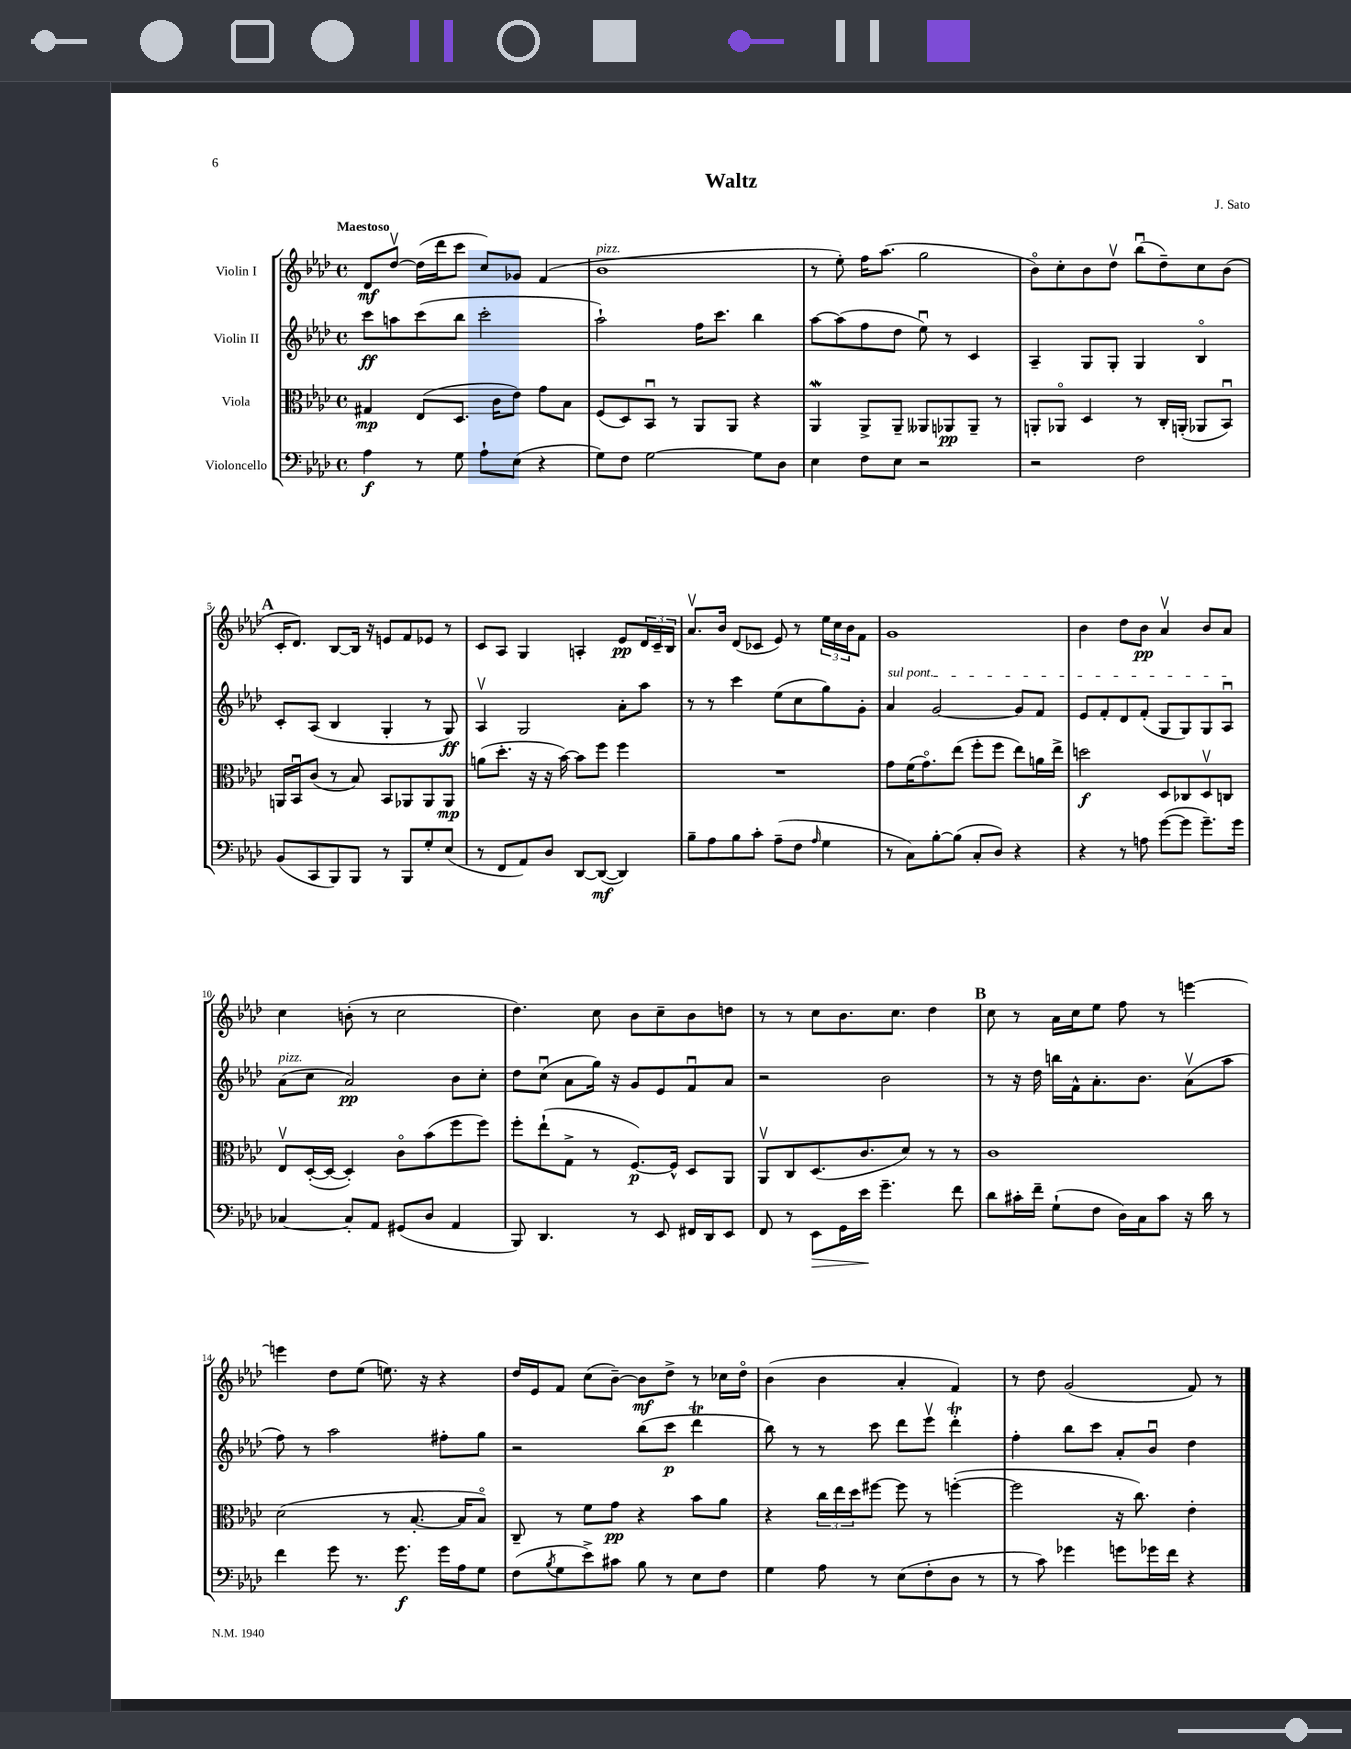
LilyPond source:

\header { title = "Waltz" composer = "J. Sato" }
<<
\new StaffGroup <<
\new Staff = "s0" \with { instrumentName = "Violin I" } {
    \clef treble \key aes \major \defaultTimeSignature \time 4/4 \tempo "Maestoso"
    des'8\mf des''8~\upbow des''16( des'''16 c'''8 c''8) ges'8 f'4( |
    bes'1^\markup { \italic "pizz." } |
    r8 ees''8-.) f''16 aes''8.( g''2 |
    bes'8\flageolet) c''8-. bes'8 des''8\upbow bes''8\downbow( des''8--) c''8 bes'8( |
    \mark \markup { \bold "A" } c'16-. des'8.) bes8~ bes16 r16 e'8 f'8 ees'8 r8 |
    c'8 aes8 g4 a4-. ees'8\pp \tuplet 3/2 { des'16 c'16-- bes16 } |
    aes'8.\upbow bes'16 des'8( ces'8 ees'8) r8 \tuplet 3/2 { ees''16 c''16 bes'16 } f'8 |
    g'1 |
    bes'4 des''8 bes'8\pp aes'4\upbow bes'8 aes'8 |
    c''4 b'8-.( r8 c''2 |
    des''4.) c''8 bes'8 c''8-- bes'8 d''8 |
    r8 r8 c''8 bes'8. c''8. des''4 |
    \mark \markup { \bold "B" } c''8 r8 aes'16 c''16 ees''8 f''8 r8 e'''4~ |
    e'''4 des''8 ees''8( e''8.) r16 r4 |
    des''16 ees'16 f'8 c''8( bes'8~--) bes'8\mf des''8-> r8 ces''16 des''16\flageolet |
    bes'4( bes'4 aes'4-. f'4) |
    r8 des''8 g'2( f'8) r8 \bar "|." |
}
\new Staff = "s1" \with { instrumentName = "Violin II" } {
    \clef treble \key aes \major \defaultTimeSignature \time 4/4
    c'''8\ff a''8 c'''8( bes''8 c'''2-. |
    aes''2-!) f''16 c'''8. bes''4 |
    aes''8~ aes''8( f''8 des''8 ees''8\downbow) r8 c'4 |
    aes4-- g8 g8-. g4 bes4\flageolet |
    \mark \markup { \bold "A" } c'8-. aes8( bes4 g4-. r8 g8\ff) |
    aes4\upbow g2 aes'8-. aes''8 |
    r8 r8 c'''4 ees''8( c''8 g''8) g'8-. |
    \once \override TextSpanner.bound-details.left.text = \markup { \italic "sul pont." } aes'4\startTextSpan g'2~ g'8 f'8 |
    ees'8 f'8-. des'8 f'8-.( g8 g8) g8 aes8\downbow\stopTextSpan |
    aes'8^\markup { \italic "pizz." }( c''8 aes'2\pp) bes'8 c''8-. |
    des''8 c''8\downbow( aes'8 g''16) r16 g'8 ees'8 f'8\downbow aes'8 |
    r2 bes'2 |
    \mark \markup { \bold "B" } r8 r16 des''16 b''16 f'16-^ aes'8.-. bes'8. aes'8\upbow( aes''8 |
    f''8) r8 aes''2 fis''8-. g''8 |
    r2 bes''8( c'''8\p des'''4\trill |
    bes''8) r8 r8 c'''8 des'''8 ees'''8\upbow des'''4-.\trill |
    f''4-. bes''8 c'''8 aes'8-. bes'8\downbow des''4 \bar "|." |
}
\new Staff = "s2" \with { instrumentName = "Viola" } {
    \clef alto \key aes \major \defaultTimeSignature \time 4/4
    gis4\mp ees8( des8. c'16 ees'8) g'8 bes8 |
    f8( des8) bes,8\downbow r8 aes,8 aes,8 r4 |
    aes,4\mordent aes,8-> aes,8-- aeses,8 aes,8\pp aes,8-- r8 |
    a,8-. aes,8\flageolet des4 r8 c16-. a,16-.( aes,8 bes,8\downbow) |
    \mark \markup { \bold "A" } a,16 bes,16\downbow c'8( r8 bes8) bes,8 aes,8 aes,8 aes,8\mp |
    a'8( des''8.-. r16 r16 bes'16~) bes'8 f''8 f''4 |
    R1 |
    g'8 f'16( g'8.\flageolet) ees''8( f''8-. f''8 ees''8) a'16 ees''16-> |
    d''2\f des8 ces8 des8\upbow c8 |
    ees8\upbow des16~-.( des16~ des4-.) c'8\flageolet bes'8( f''8 f''8) |
    f''8-. ees''8-!( g8-> r8 f8.~\p) f16-^ des8 aes,8 |
    aes,8\upbow c8 des8.( c'8. des'8) r8 r8 |
    \mark \markup { \bold "B" } c'1 |
    des'2( r8 bes8.~-. bes16 bes8\flageolet) |
    c8-- r8 f'8 g'8\pp r4 bes'8 aes'8 |
    r4 \tuplet 3/2 { c''16 ees''16 des''16 } fis''8~ fis''8 r8 f''4~-.( |
    f''2 r16 c''8.) ees'4-. \bar "|." |
}
\new Staff = "s3" \with { instrumentName = "Violoncello" } {
    \clef bass \key aes \major \defaultTimeSignature \time 4/4
    aes4\f r8 g8 aes8-! ees8( r4 |
    g8) f8 g2~ g8 des8 |
    ees4 f8 ees8 r2 |
    r2 f2 |
    \mark \markup { \bold "A" } bes,8( c,8 bes,,8) bes,,8 r8 bes,,8 g8-. ees8( |
    r8 f,8 aes,8) des8 des,8~ des,8~\mf( des,4) |
    bes8-- aes8 bes8 c'8-. aes8--( f8 \grace { aes16 } g4 |
    r8 c8) bes8~-. bes8( c8-. des8) r4 |
    r4 r8 a8 g'8~( g'8 g'8.--) g'16 |
    ces4~ ces8-. aes,8 gis,8( des8 aes,4 |
    bes,,8) des,4. r8 ees,8 fis,16 des,16 ees,8 |
    f,8 r8 ees,8\> g,16 ees'16\! g'4.-- f'8 |
    \mark \markup { \bold "B" } des'8 cis'16-. f'16-- g8-!( f8 des16) c16 cis'8 r16 des'16 r8 |
    f'4 g'8 r8. g'8.\f g'16 aes16 g8 |
    f8( \acciaccatura { bes8 } g8 ees'8->) cis'8 bes8 r8 ees8 f8 |
    g4 aes8 r8 ees8( f8-. des8 r8 |
    r8 c'8) ges'4 g'8 ges'16 f'16 r4 \bar "|." |
}
>>
>>
